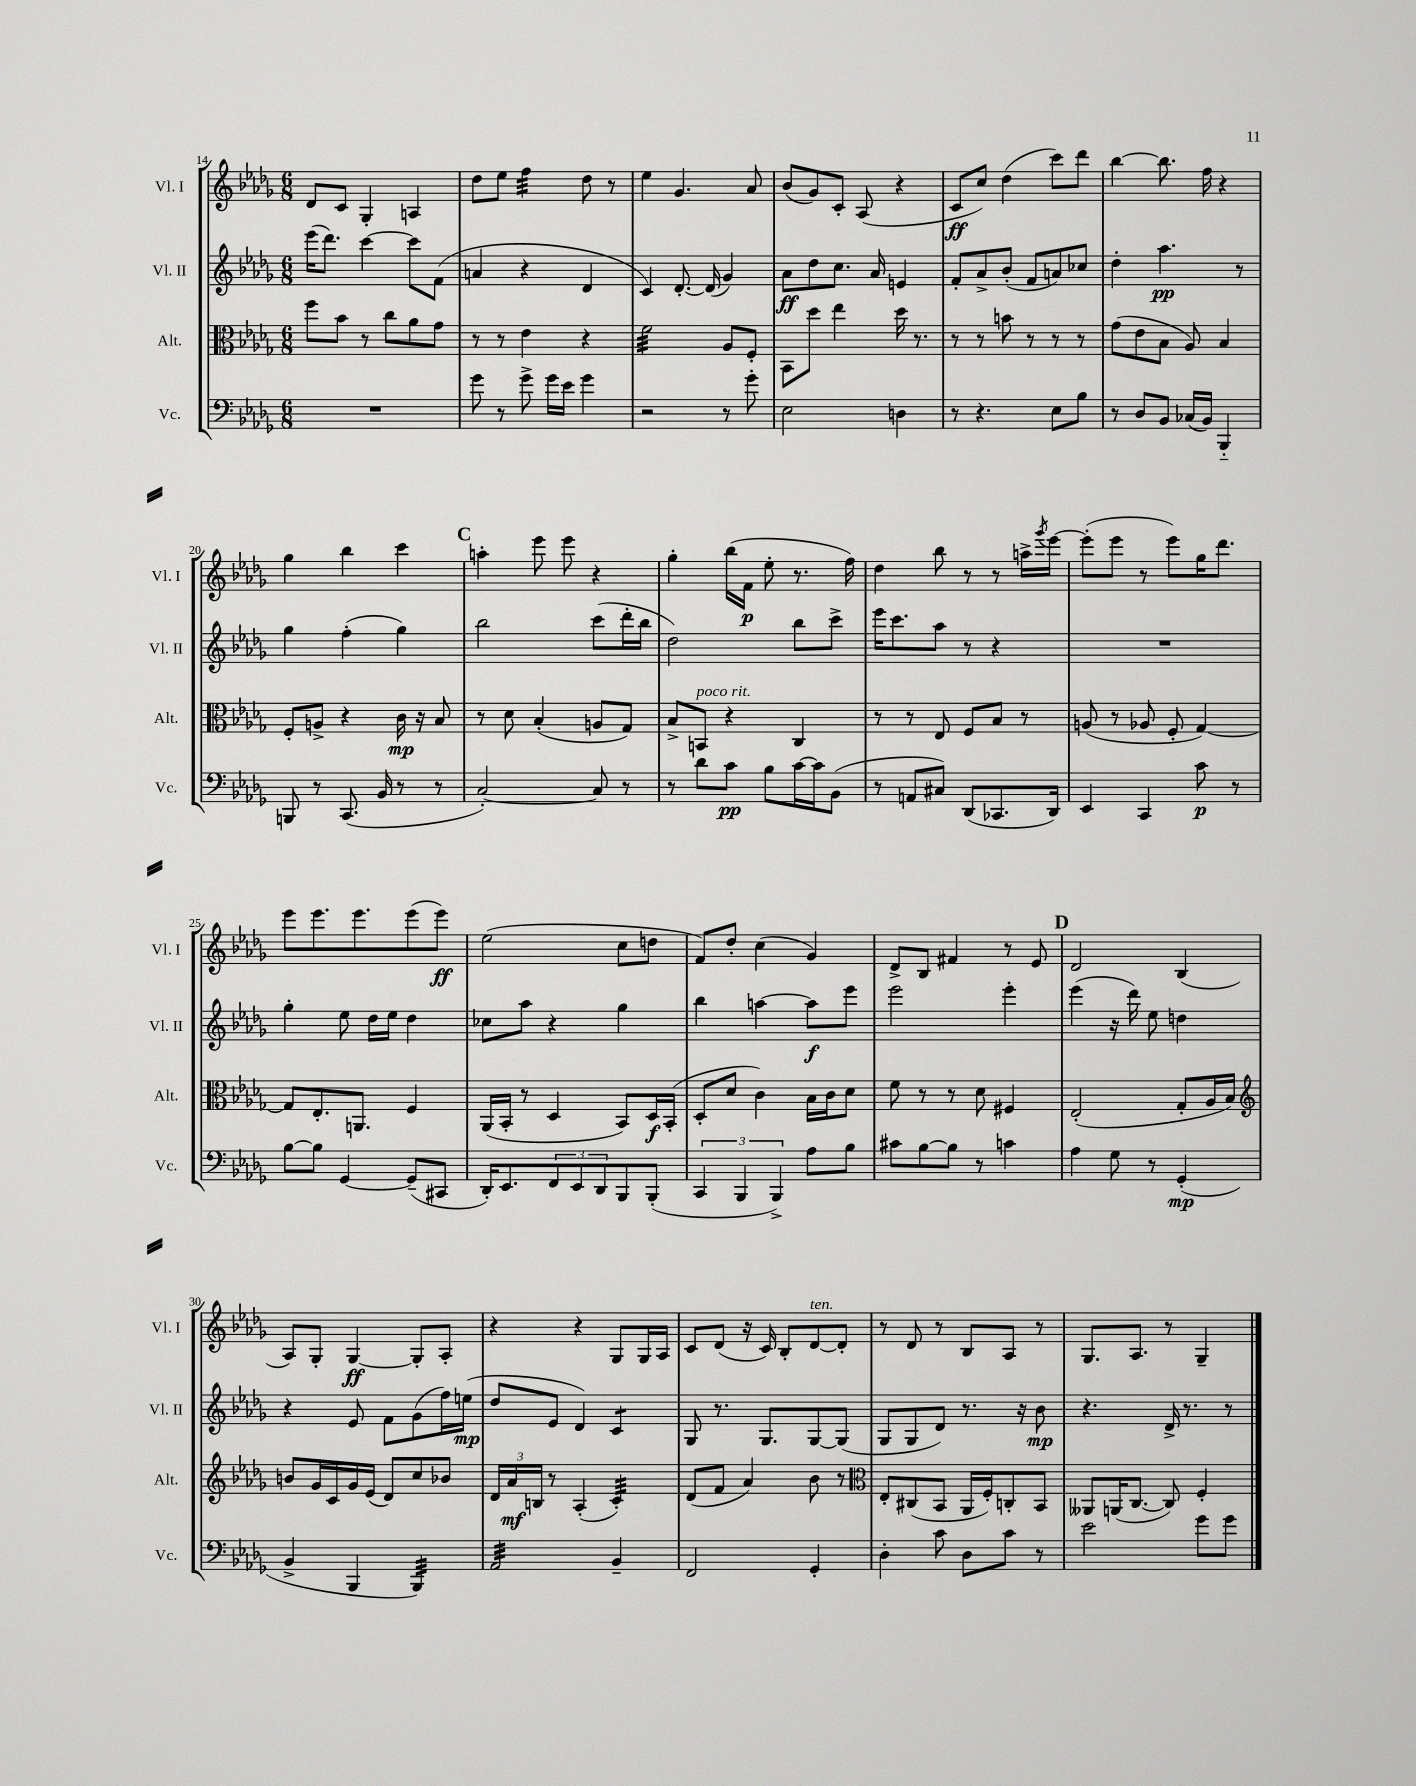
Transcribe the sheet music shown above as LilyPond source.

<<
\new StaffGroup <<
\new Staff = "s0" \with { instrumentName = "Vl. I" shortInstrumentName = "Vl. I" } {
    \clef treble \key des \major \numericTimeSignature \time 6/8
    des'8 c'8 ges4-. a4 |
    des''8 ees''8 f''4:32 des''8 r8 |
    ees''4 ges'4. aes'8 |
    bes'8( ges'8) c'8-. aes8( r4 |
    c'8\ff c''8) des''4( c'''8) des'''8 |
    bes''4~ bes''8. f''16 r4 |
    ges''4 bes''4 c'''4 |
    \mark \markup { \bold "C" } a''4-. ees'''8 ees'''8 r4 |
    ges''4-. bes''16( f'16\p ees''8-. r8. f''16) |
    des''4 bes''8 r8 r8 a''16-> \acciaccatura { ges'''8 } ees'''16~ |
    ees'''8-.( ees'''8 r8 ees'''8) ges''16 des'''8. |
    ees'''8 ees'''8. ees'''8. ees'''8( ees'''8\ff) |
    ees''2( c''8 d''8 |
    f'8) des''8-. c''4( ges'4) |
    des'8-> bes8 fis'4 r8 ees'8 |
    \mark \markup { \bold "D" } des'2 bes4( |
    aes8) ges8-. ges4~\ff ges8-. aes8-. |
    r4 r4 ges8 ges16 aes16 |
    c'8 des'8( r16 c'16) bes8-. des'8~^\markup { \italic "ten." } des'8-. |
    r8 des'8 r8 bes8 aes8 r8 |
    ges8. aes8. r8 ges4-- \bar "|." |
}
\new Staff = "s1" \with { instrumentName = "Vl. II" shortInstrumentName = "Vl. II" } {
    \clef treble \key des \major \numericTimeSignature \time 6/8
    ees'''16( des'''8.) c'''4~ c'''8 f'8( |
    a'4 r4 des'4 |
    c'4) des'8.~-. des'16( ges'4) |
    aes'8\ff des''8 c''8. aes'16 e'4 |
    f'8-. aes'8-> bes'8-.( f'8 a'8) ces''8 |
    des''4-. aes''4.\pp r8 |
    ges''4 f''4-.( ges''4) |
    \mark \markup { \bold "C" } bes''2 c'''8( des'''16-. bes''16 |
    des''2) bes''8 c'''8-> |
    ees'''16 c'''8. aes''8 r8 r4 |
    R2. |
    ges''4-. ees''8 des''16 ees''16 des''4 |
    ces''8 aes''8 r4 ges''4 |
    bes''4 a''4~ a''8\f ees'''8 |
    ees'''2 ees'''4-. |
    \mark \markup { \bold "D" } ees'''4( r16 des'''16) ees''8 d''4 |
    r4 ees'8 f'8 ges'8( f''16) e''16\mp( |
    des''8 ees'8 des'4) c'4:8 |
    ges8 r8. ges8. ges8~ ges8( |
    ges8 ges8 des'8) r8. r16 bes'8\mp |
    r4. des'16-> r8. r8 \bar "|." |
}
\new Staff = "s2" \with { instrumentName = "Alt." shortInstrumentName = "Alt." } {
    \clef alto \key des \major \numericTimeSignature \time 6/8
    f''8 bes'8 r8 c''8 aes'8 ges'8 |
    r8 r8 ees'4 r4 |
    f'2:32 aes8 f8-. |
    bes,8 des''8 ees''4 des''16 r8. |
    r8 r8 b'8 r8 r8 r8 |
    ges'8( ees'8 bes8 aes8) bes4 |
    f8-. a8-> r4 c'16\mp r16 bes8 |
    \mark \markup { \bold "C" } r8 des'8 bes4-.( a8 ges8) |
    bes8-> b,8^\markup { \italic "poco rit." } r4 c4 |
    r8 r8 ees8 f8 bes8 r8 |
    a8( r8 aes8 f8-. ges4~) |
    ges8 ees8.-. a,8. f4 |
    aes,16( bes,16-. r8 des4 bes,8) des16\f bes,16-.( |
    des8-. des'8 c'4) bes16 c'16 des'8 |
    f'8 r8 r8 des'8 fis4 |
    \mark \markup { \bold "D" } ees2-.( ges8-. aes16 bes16) |
    \clef treble b'8 ges'16 c'16 ges'16 ees'16( des'8) c''8 bes'8 |
    \tuplet 3/2 { des'16 aes'16\mf b16 } r8 aes4-.( c'4:32-.) |
    des'8( f'8 aes'4) bes'8 r8 |
    \clef alto ees8-. cis8( bes,8 aes,16 f16-.) c8-. bes,8 |
    aeses,8 a,16( c8.~ c8) f4-. \bar "|." |
}
\new Staff = "s3" \with { instrumentName = "Vc." shortInstrumentName = "Vc." } {
    \clef bass \key des \major \numericTimeSignature \time 6/8
    R2. |
    ges'8 r8 ges'8-> ges'16 ees'16 ges'4 |
    r2 r8 ges'8-. |
    ees2 d4 |
    r8 r4. ees8 bes8 |
    r8 des8 bes,8 ces16( bes,16) bes,,4-_ |
    b,,8 r8 c,8.( bes,16 r8 r8 |
    \mark \markup { \bold "C" } c2~-.) c8 r8 |
    r8 des'8 c'8\pp bes8 c'16~ c'16 bes,8( |
    r8 a,8 cis8) des,8( ces,8. des,16) |
    ees,4 c,4 c'8\p r8 |
    bes8~ bes8 ges,4~ ges,8--( cis,8 |
    des,16-.) ees,8. \tuplet 3/2 { f,8 ees,8 des,8 } bes,,8 bes,,8-.( |
    \tuplet 3/2 { c,4 bes,,4 bes,,4->) } aes8 bes8 |
    cis'8 bes8~ bes8 r8 c'4 |
    \mark \markup { \bold "D" } aes4 ges8 r8 ges,4-.\mp( |
    bes,4-> bes,,4 bes,,4:32) |
    aes,2:32 bes,4-- |
    f,2 ges,4-. |
    des4-. c'8 des8 c'8 r8 |
    ees'2 ges'8 ges'8 \bar "|." |
}
>>
>>
\layout { \context { \Score currentBarNumber = #14 } }
